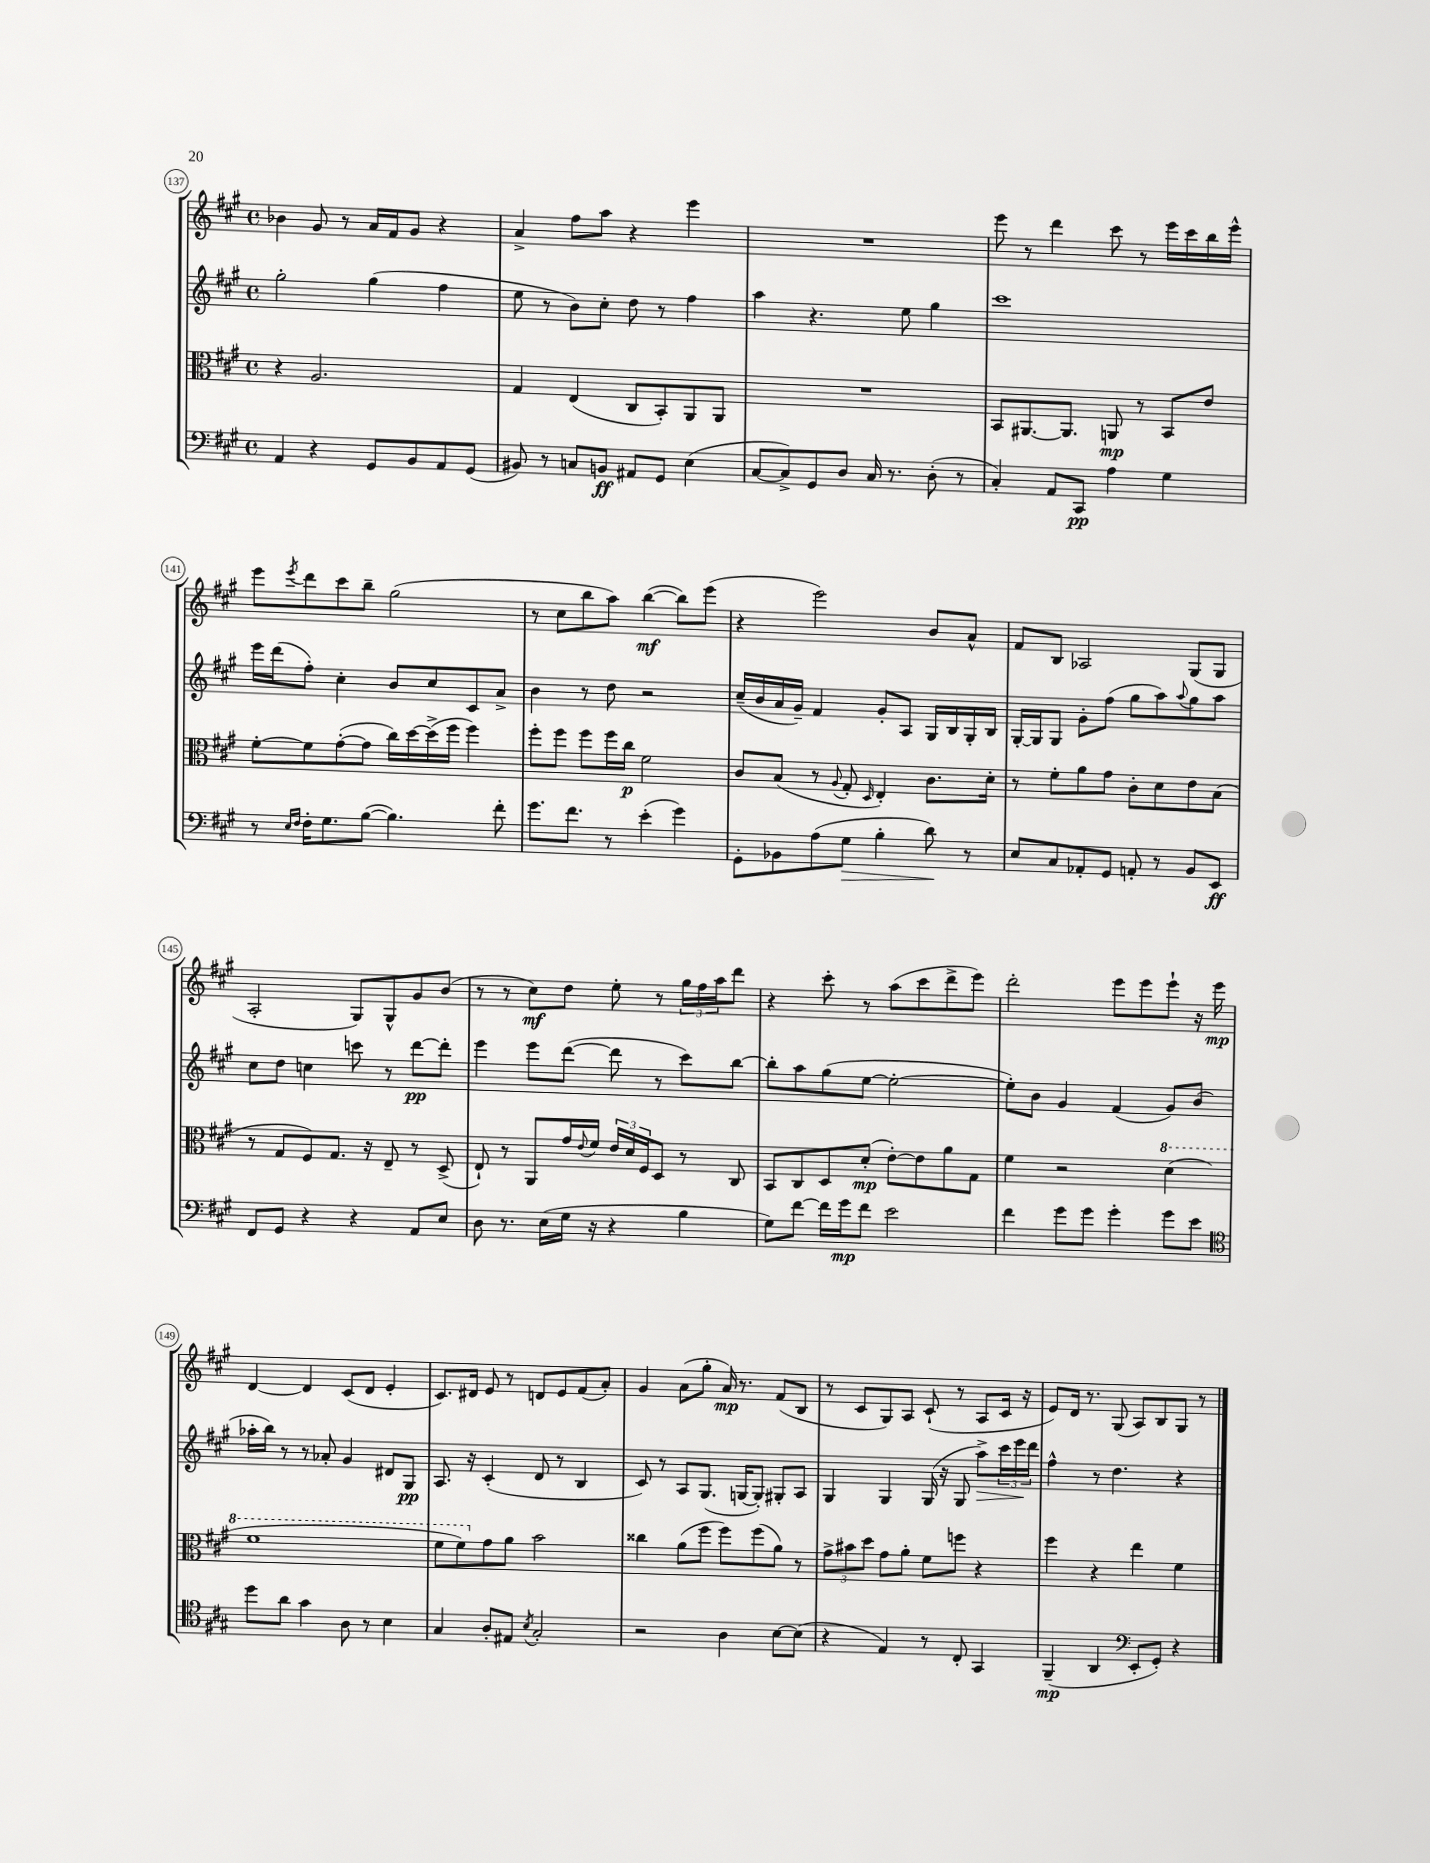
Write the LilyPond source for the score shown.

<<
\new StaffGroup <<
\new Staff = "s0" {
    \clef treble \key a \major \defaultTimeSignature \time 4/4
    bes'4 gis'8 r8 a'16 fis'16 gis'8 r4 |
    a'4-> fis''8 a''8 r4 e'''4 |
    R1 |
    e'''8 r8 d'''4 cis'''8 r8 e'''16 cis'''16 b''16 e'''16-^ |
    e'''8 \acciaccatura { e'''8 } d'''8 cis'''8 b''8-- gis''2( |
    r8 cis''8 b''8 a''8) b''4~\mf( b''8) e'''8( |
    r4 e'''2) b'8 a'8-^ |
    fis'8 b8 aes2 gis8( gis8 |
    a2-. gis8) gis8-^ gis'8 b'8( |
    r8 r8 cis''8\mf) d''8 e''8-. r8 \tuplet 3/2 { gis''16 fis''16 a''16 } d'''8 |
    r4 cis'''8-. r8 a''8( cis'''8 d'''8-> e'''8) |
    d'''2-. e'''8 e'''8 e'''8-! r16 e'''16\mp |
    d'4~ d'4 cis'8( d'8 e'4-. |
    cis'8.) dis'16 e'8 r8 d'8 e'8 fis'8( a'8-.) |
    gis'4 a'8( gis''8-. a'16\mp) r8. fis'8( b8 |
    r8 cis'8 gis8) a8 cis'8-!( r8 a8 cis'16 r16 |
    e'8) d'16 r8. gis8( a8) b8 gis8 r8 \bar "|." |
}
\new Staff = "s1" {
    \clef treble \key a \major \defaultTimeSignature \time 4/4
    gis''2-. gis''4( fis''4 |
    e''8 r8 b'8) cis''8-. d''8 r8 fis''4 |
    a''4 r4. e''8 gis''4 |
    cis'''1 |
    e'''16 d'''16( fis''8-.) cis''4-. b'8 cis''8 cis'8 a'8-> |
    b'4 r8 d''8 r2 |
    cis''16--( b'16 a'16 gis'16--) fis'4 gis'8-. a8 gis16 b16 gis16-. b16 |
    gis16~-. gis16 gis8 gis'8-. fis''8( gis''8 a''8) \appoggiatura { a''8 } gis''8 a''8 |
    cis''8 d''8 c''4 c'''8 r8 d'''8~\pp d'''8-. |
    e'''4 e'''8 d'''8~( d'''8 r8 cis'''8) b''8~ |
    b''8-. a''8 gis''8( e''8~ e''2~-. |
    e''8-.) b'8 gis'4 fis'4( gis'8) b'8( |
    aes''16-. b''16) r8 r8 aes'8-. gis'4 dis'8 gis8\pp |
    a8. r16 cis'4-.( d'8 r8 b4 |
    cis'8) r8 a8 gis8.( g16~ g8-.) gis8-. a8 |
    gis4 gis4 gis16( r16 gis8 a''8->\>) \tuplet 3/2 { cis'''16 e'''16\! d'''16 } |
    fis''4-^ r8 d''4. r4 \bar "|." |
}
\new Staff = "s2" {
    \clef alto \key a \major \defaultTimeSignature \time 4/4
    r4 a2. |
    gis4 e4( cis8 b,8-.) a,8 a,8 |
    R1 |
    b,8 ais,8.~ ais,8. a,8\mp r8 b,8 e'8 |
    fis'8~-. fis'8 gis'8~-.( gis'8 cis''16) d''16~ d''16->( fis''16 fis''4) |
    fis''8-. fis''8 fis''8 fis''16 cis''16\p fis'2 |
    cis'8 b8( r8 \appoggiatura { a8 } gis8-. \grace { d16 } e4-.) cis'8. d'16-. |
    r8 fis'8-. a'8 gis'8 cis'8-. d'8 e'8 b8( |
    r8 gis8 fis8) gis8. r16 e8-- r8 d8->( |
    e8-!) r8 a,8 gis'16 \appoggiatura { e'8 } fis'16 \tuplet 3/2 { e'16 d'16 fis16 } d8 r8 cis8 |
    b,8 cis8 d8 d'8-.\mp( e'8~-.) e'8 a'8 gis8 |
    fis'4 r2 \ottava #1 d''4( |
    fis''1 |
    fis''8 fis''8) \ottava #0 gis'8 a'8 b'2 |
    cisis''4 a'8( fis''8 fis''8) fis''8( a'8) r8 |
    \tuplet 3/2 { gis'8-> bis'8 d''8 } gis'8 a'8-. fis'8 f''8 r4 |
    fis''4 r4 e''4 fis'4 \bar "|." |
}
\new Staff = "s3" {
    \clef bass \key a \major \defaultTimeSignature \time 4/4
    a,4 r4 gis,8 b,8 a,8 gis,8( |
    bis,8) r8 c8 b,8\ff ais,8 gis,8 e4( |
    cis8~ cis8->) gis,8 d8 cis16 r8. d8-.( r8 |
    cis4-.) a,8 cis,8\pp a4 gis4 |
    r8 \grace { e16 fis16 } fis16-. gis8. b8~( b4.) fis'8-. |
    gis'8. fis'8. r8 e'4-.( gis'4) |
    gis,8-. bes,8 a8( gis8\> b4-. d'8\!) r8 |
    e8 cis8 aes,8-. gis,8 a,8-. r8 b,8 e,8\ff |
    fis,8 gis,8 r4 r4 a,8 e8 |
    d8 r8. e16( gis16 r16 r4 b4 |
    gis8) fis'8~ fis'16 gis'16\mp fis'8 e'2 |
    fis'4 gis'8 gis'8 gis'4-. gis'8 e'8 |
    \clef tenor d''8 a'8 gis'4 a8 r8 b4 |
    gis4 a8-. eis8 \acciaccatura { b8 } gis2-. |
    r2 a4 b8~ b8( |
    r4 e4) r8 cis8-. gis,4 |
    fis,4--\mp( a,4 \clef bass e,8-. gis,8-.) r4 \bar "|." |
}
>>
>>
\layout { \context { \Score currentBarNumber = #137 \override BarNumber.stencil = #(make-stencil-circler 0.1 0.3 ly:text-interface::print) } }
